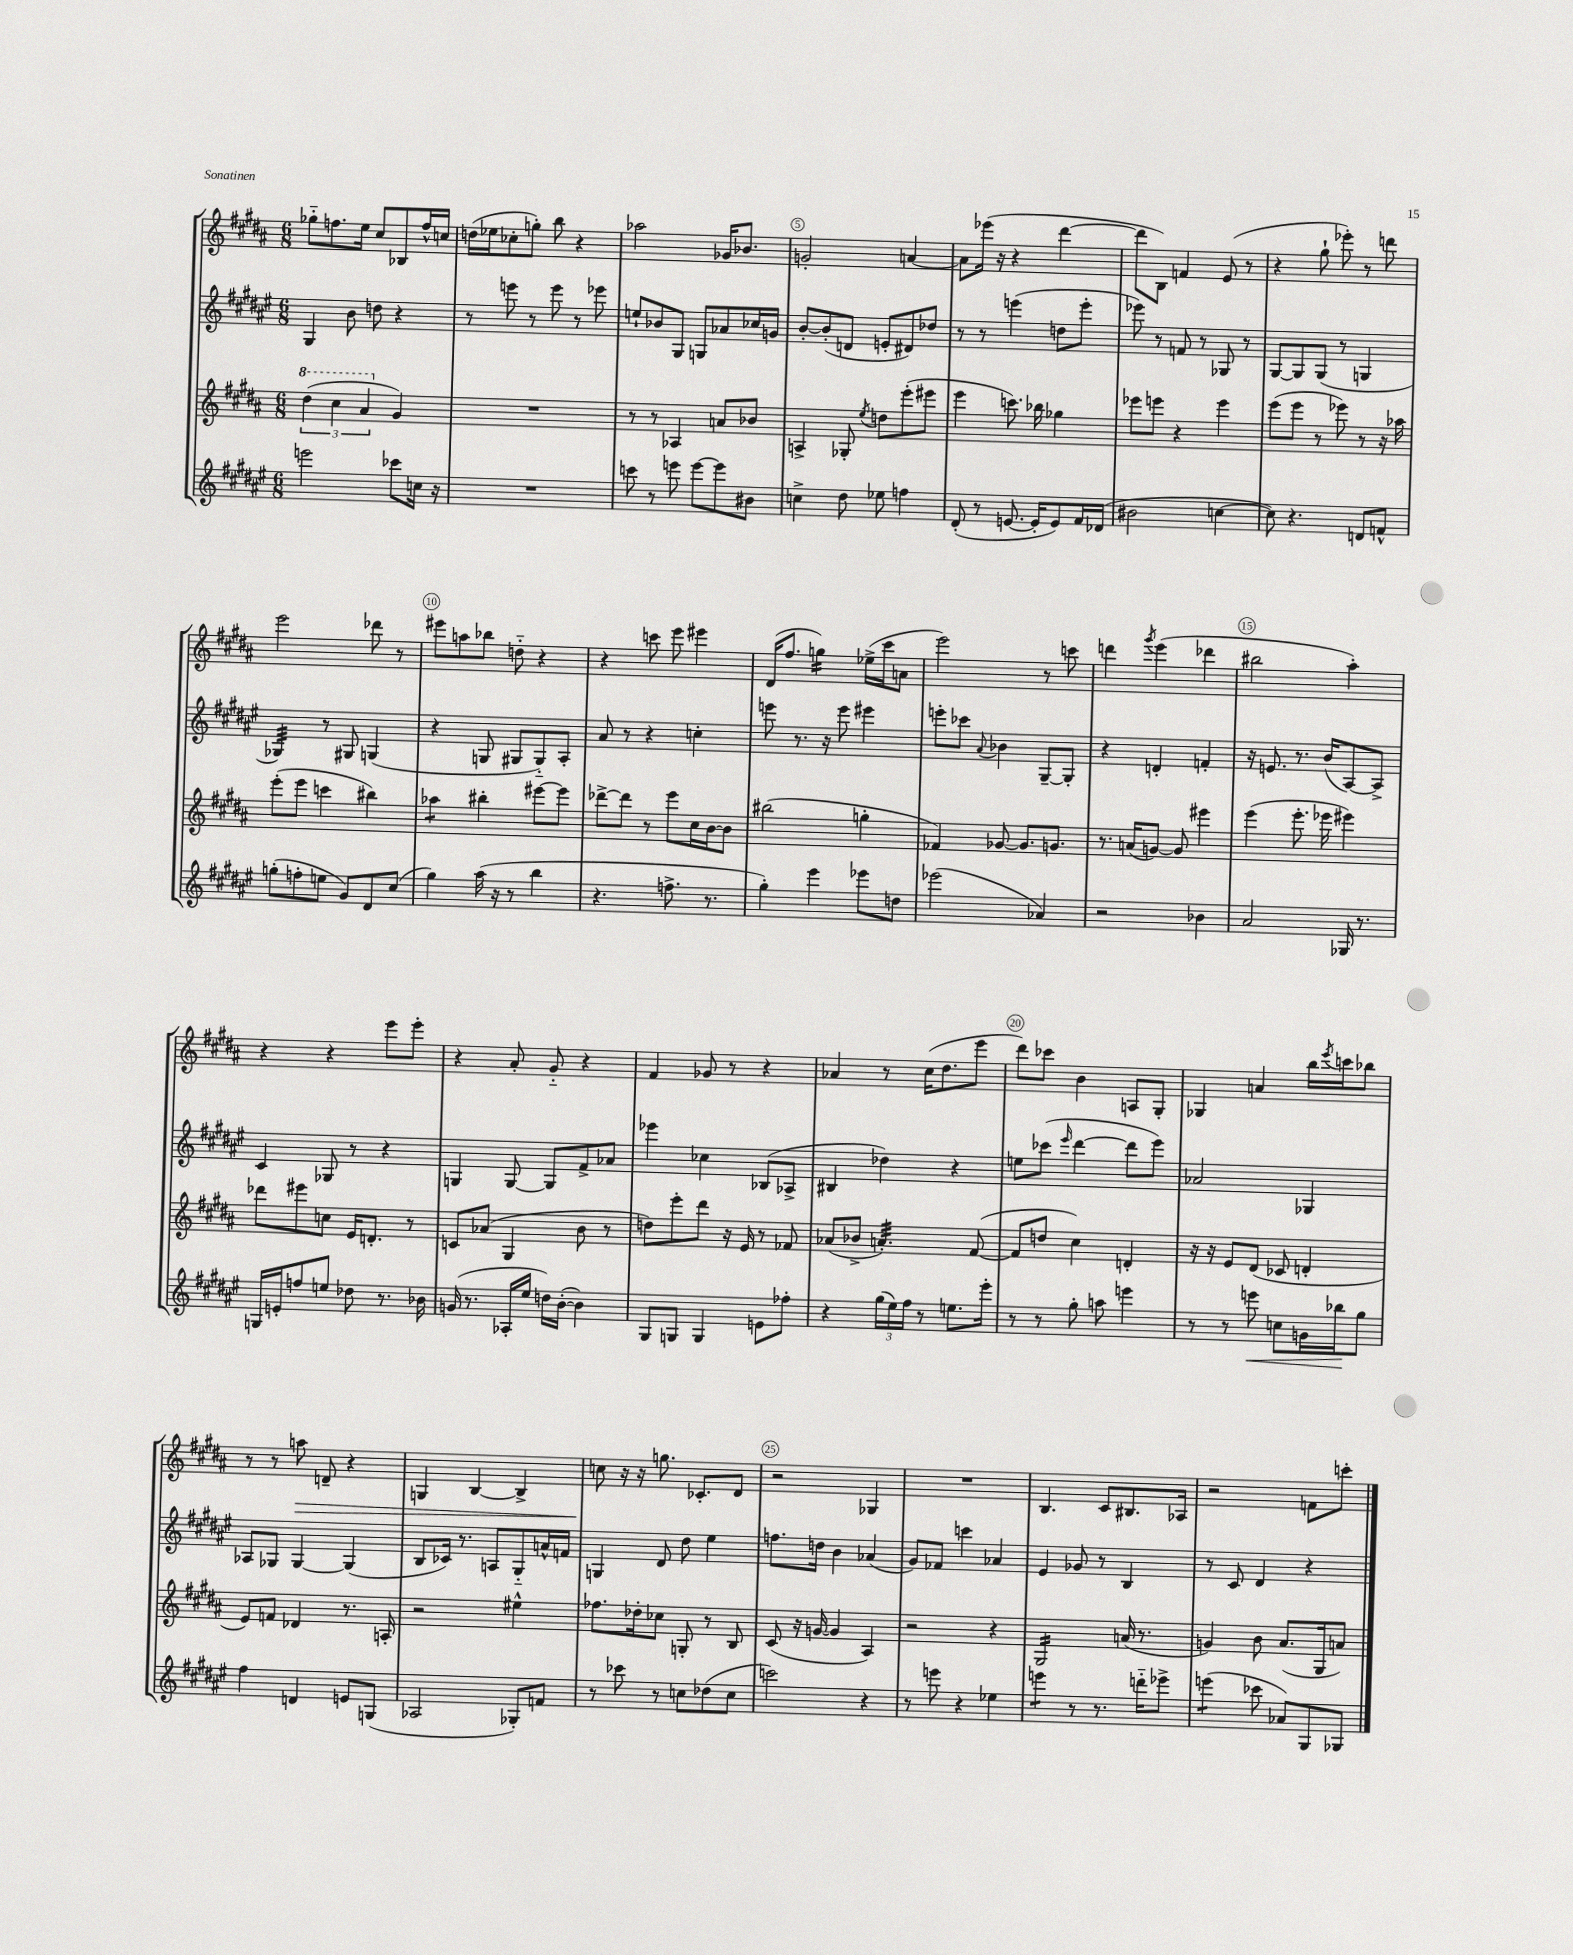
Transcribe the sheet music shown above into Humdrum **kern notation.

**kern	**kern	**kern	**kern
*staff4	*staff3	*staff2	*staff1
*clefG2	*clefG2	*clefG2	*clefG2
*k[f#c#g#d#a#e#]	*k[f#c#g#d#a#]	*k[f#c#g#d#a#e#]	*k[f#c#g#d#a#]
*M6/8	*M6/8	*M6/8	*M6/8
2eee	(6ddd#	4G#	8gg-'~
.	.	.	8.ff
.	6ccc#	.	.
.	.	8b	.
.	.	.	16ee
.	6aa#	.	.
.	.	8dd	8cc#
8ccc-	4g#)	4r	8B-
16cc	.	.	16ff^^
16r	.	.	16cc
=	=	=	=
2.r	2.r	8r	(16dd
.	.	.	16ee-
.	.	8eee	8cc-'
.	.	8r	8gg')
.	.	8eee	8bb
.	.	8r	4r
.	.	8eee-	.
=	=	=	=
8ccc	8r	8ee`	2aa-
8r	8r	8b-	.
8eee	4A-	8G#	.
[8eee	.	8G	.
8eee]	8a	8a-	16g-
.	.	.	8.b-
8b#	8b-	16cc-	.
.	.	16g	.
=	=	=	=
4cc^	4A^	[8b'	2g'
.	.	(8b']	.
8dd#	8G-'	8d	.
.	8qee	.	.
8ee-	8dd	8e'	.
4ff	(8eee'	8d#)	[4a
.	8eee#	8dd-	.
=	=	=	=
(8d#'	4eee	8r	8a]
8r	.	8r	(16eee-
.	.	.	16r
[8.e	8.ccc)	(4eee	4r
16e']	16bb-	.	.
8e)	4gg-	8dd	[4ddd#
16f#	.	8eee'	.
(16d-	.	.	.
=	=	=	=
2b#	8eee-	8eee-)	8ddd#]
.	8eee	8r	8B)
.	4r	8f	4f
.	.	8r	.
[4cc	4eee	8G-	(8e
.	.	8r	8r
=	=	=	=
8cc])	(8eee	[8G#	4r
4.r	8eee	8G#]	.
.	8r	(8G#	8gg#`
.	8eee-)	8r	8eee-')
8d	8r	4G	8r
8f^^	16r	.	8ddd
.	16aa-	.	.
=	=	=	=
(8gg'	(8eee'	4G-)	2eee
8ff'	8eee	.	.
8ee	4ccc	8r	.
8g#)	.	8G#	.
8d#	4bb#)	(4G	8ddd-
(8cc#	.	.	8r
=	=	=	=
4gg#)	4aa-	4r	8eee#
.	.	.	8aa
(16aa#	4bb#'	8G	8bb-
16r	.	.	.
8r	.	8G#	8dd'~
4bb	[8eee#	8G#'~)	4r
.	8eee#]	8A#'	.
=	=	=	=
4.r	[8ddd-^	8a#	4r
.	8ddd-]	8r	.
.	8r	4r	8ccc
8.ff^	8eee	.	8eee
.	16cc#	4cc'	4eee#
8.r	[16b	.	.
.	8b]	.	.
=	=	=	=
4gg#')	(2bb#	8eee	(16d#
.	.	.	8.ff#
.	.	8.r	.
4eee#	.	.	4gg)
.	.	16r	.
.	.	8eee	.
8eee-	4gg'	4eee#	(16ee-^
.	.	.	16ccc#
8dd	.	.	8a
=	=	=	=
(2eee-	4f-)	8eee'	2eee)
.	.	8ccc-	.
.	.	8qqa#	.
.	[8g-	4b-	.
.	8.g-]	.	.
4a-)	.	[8G#~	8r
.	8.g	.	.
.	.	8G#']	8ccc
=	=	=	=
2r	8.r	4r	4ddd
.	(16a	.	.
.	.	.	8qggg#
.	[8g)	4d'	(4eee
.	8g]	.	.
4b-	4eee#	4f'	4ddd-
=	=	=	=
2a#	(4eee	16r	2bb#
.	.	8.e	.
.	8.eee'	8.r	.
.	16eee-	(16b	.
16G-	4eee#)	[8A#)	4aa#')
8.r	.	.	.
.	.	8A#^]	.
=	=	=	=
16G	8ddd-	4c#	4r
16e'	.	.	.
8ff	8eee#	.	.
8ee	8cc	8G-	4r
8dd-	16e	8r	.
.	8.d'	.	.
8.r	.	4r	8eee
.	8r	.	8eee'
16b-	.	.	.
=	=	=	=
(16g	8c	4G	4r
8.r	.	.	.
.	(8a-	.	.
16A-'	4G#	[8G	8a#'
16ee#	.	.	.
16dd)	.	8G]	8g#'~
([16b'	.	.	.
4b])	8b	8f#^	4r
.	8r	8a-	.
=	=	=	=
8G#	8dd)	4eee-	4f#
8G	8eee'	.	.
4G	8ddd#	4cc-	8g-
.	16r	.	8r
.	16e	.	.
8e	8r	(8B-	4r
8ff-'	8f-	8A-^	.
=	=	=	=
4r	(8a-	4B#	4a-
.	8b-^	.	.
(24gg#	4.a')	4dd-)	8r
24ee#)	.	.	.
24ff#	.	.	.
8r	.	.	(16cc#
.	.	.	8.dd#
8.ee	.	4r	.
.	([8f#	.	8eee
16eee#'	.	.	.
=	=	=	=
8r	8f#]	8ee	8ddd#)
8r	8dd	(8ccc-	8ccc-
.	.	16qqeee#	.
8gg#'	4cc#)	[4ddd#	4b
8aa	.	.	.
4eee	4d'	8ddd#]	8A
.	.	8eee#)	8G#'
=	=	=	=
8r	16r	2a-	4G-
.	16r	.	.
8r	8e	.	.
8eee	(8d#	.	4a
8cc	8c-	.	.
16g	4d'	4G-	16bb
.	.	.	8qeee
16bb-	.	.	16ccc
8gg#	.	.	8bb-
=	=	=	=
4ff#	8e)	8A-	8r
.	8f	8G-	8r
4d	4d-	[4G-	8aa
.	.	.	8d~
8e	8.r	(4G-]	4r
(8G	.	.	.
.	16A'	.	.
=	=	=	=
2A-	2r	8B	4G
.	.	16c-)	.
.	.	8.r	.
.	.	.	[4B
.	.	8A	.
8G-')	4ee#^^	8G#'~	4B^]
8f	.	16a^^	.
.	.	16f	.
=	=	=	=
8r	8.ff-	4G	8cc
8ccc-	.	.	16r
.	16dd-'	.	16r
8r	8cc-	8d#	8.gg
8cc	8G'	8dd#	.
.	.	.	8.c-'
(8dd-	8r	4ee#	.
8cc	8B	.	8d#
=	=	=	=
2ccc)	(8c#	8.ff	2r
.	16r	.	.
.	[16g	16dd	.
.	4g]	4b	.
4r	4A#)	(4a-	4G-
=	=	=	=
8r	2r	8g#)	2.r
8eee	.	8f-	.
4r	.	4ccc	.
4ee-	4r	4a-	.
=	=	=	=
4eee	2G#	4e#	4.B
8r	.	8g-	.
8.r	.	8r	8c#
.	(16a	4B	8.B#
16ddd'~	8.r	.	.
8eee-^	.	.	.
.	.	.	16A-
=	=	=	=
(4eee	4g)	8r	2r
.	.	8c#	.
8ccc-	8b	4d#	.
8a-)	(8.a#	.	.
8G#	.	4r	8f
.	16G#	.	.
8G-	8a)	.	8ccc'
==	==	==	==
*-	*-	*-	*-
